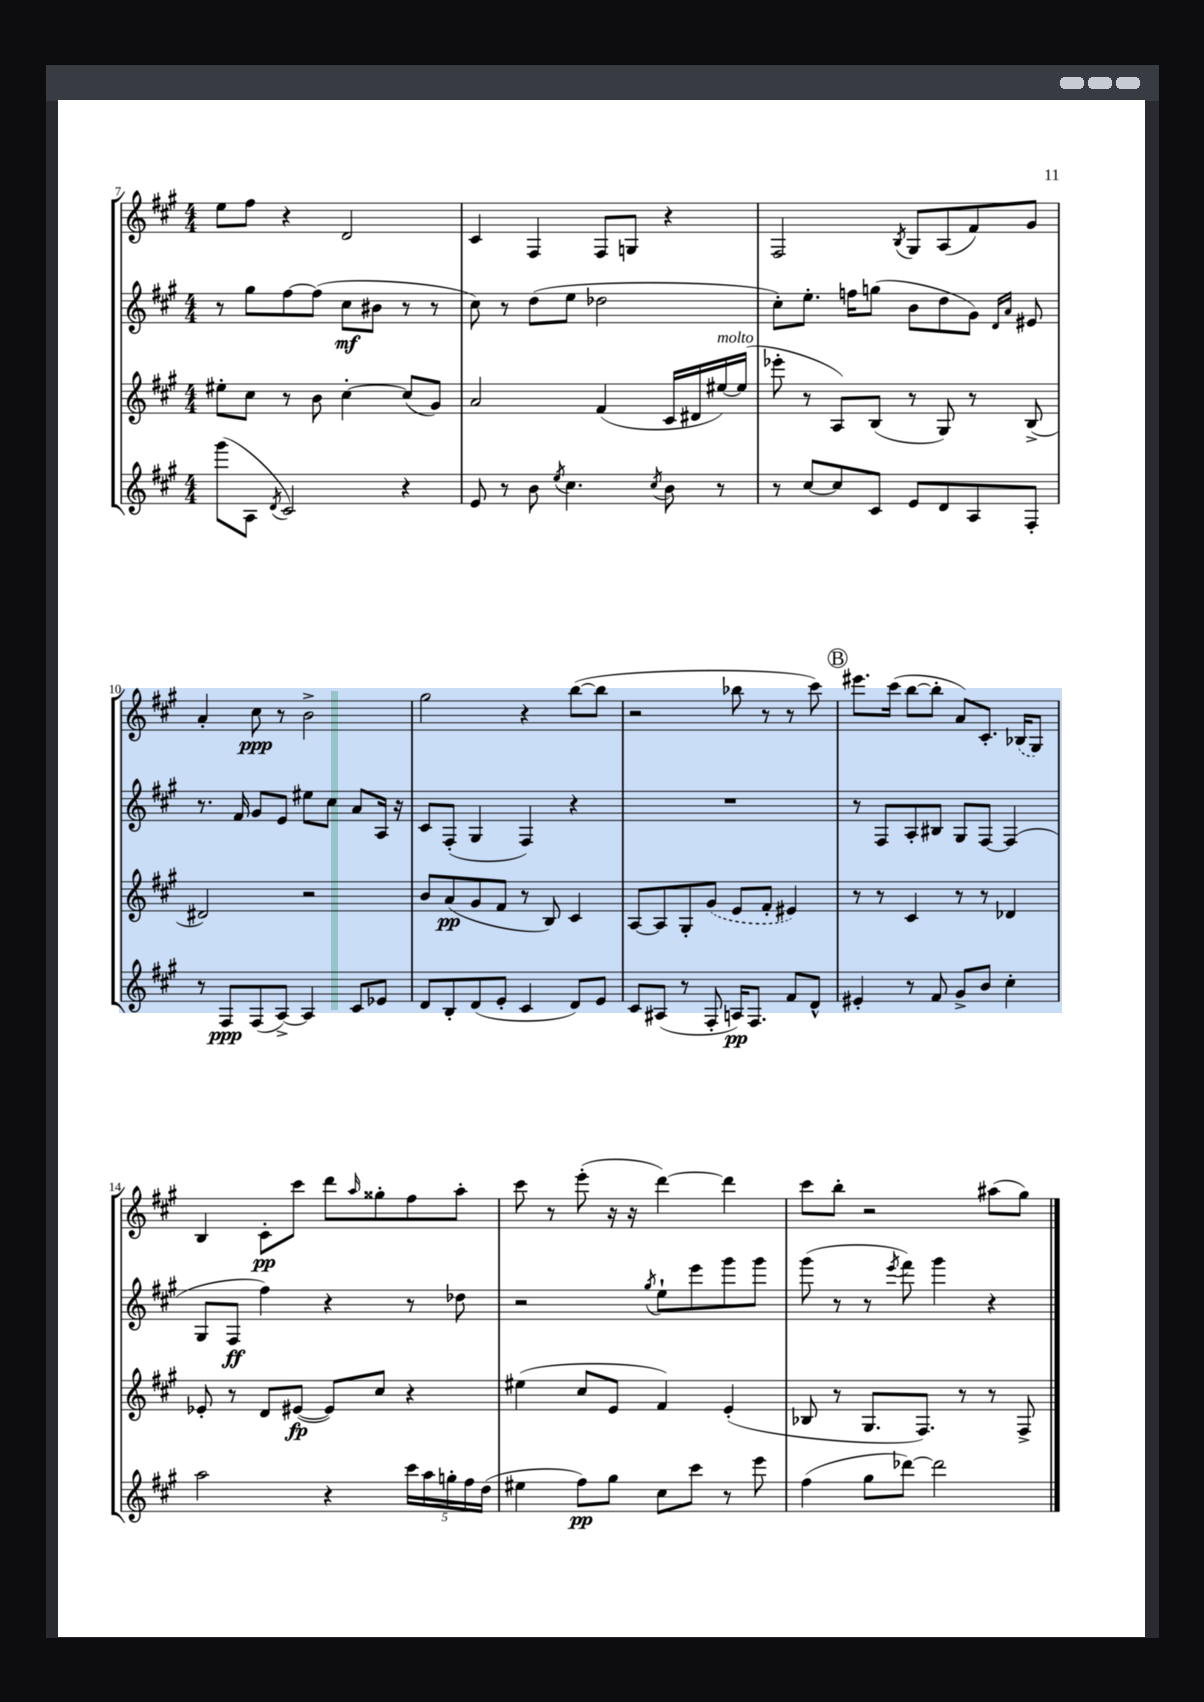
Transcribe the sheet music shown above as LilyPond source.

<<
\new StaffGroup <<
\new Staff = "s0" {
    \clef treble \key a \major \numericTimeSignature \time 4/4
    e''8 fis''8 r4 d'2 |
    cis'4 fis4 fis8 g8 r4 |
    fis2 \acciaccatura { b8 } gis8 a8( fis'8) gis'8 |
    a'4-. cis''8\ppp r8 b'2-> |
    gis''2 r4 b''8~( b''8 |
    r2 bes''8 r8 r8 cis'''8) |
    \mark \markup { \circle "B" } eis'''8. cis'''16( b''8~ b''8-. a'8) cis'8.-. \once \slurDashed bes16( gis8) |
    b4 cis'8-.\pp cis'''8 d'''8 \grace { a''16 } gisis''8-. fis''8 a''8-. |
    cis'''8 r8 e'''8-.( r16 r16 d'''4~) d'''4 |
    cis'''8 b''8-. r2 ais''8( gis''8) \bar "|." |
}
\new Staff = "s1" {
    \clef treble \key a \major \numericTimeSignature \time 4/4
    r8 gis''8 fis''8~ fis''8( cis''8\mf bis'8 r8 r8 |
    cis''8) r8 d''8( e''8 des''2 |
    cis''8-.) e''8.-. f''16 g''8( b'8 d''8 gis'8) \grace { d'16 a'16 } eis'8 |
    r8. fis'16 gis'8 e'8 eis''8 cis''8 a'8 a16 r16 |
    cis'8 fis8-.( gis4 fis4) r4 |
    R1 |
    \mark \markup { \circle "B" } r8 fis8 a8-. bis8 gis8 fis8~ fis4( |
    gis8 fis8\ff fis''4) r4 r8 des''8 |
    r2 \acciaccatura { gis''8 } e''8-! e'''8 gis'''8 gis'''8 |
    gis'''8( r8 r8 \acciaccatura { e'''8 } fis'''8) gis'''4 r4 \bar "|." |
}
\new Staff = "s2" {
    \clef treble \key a \major \numericTimeSignature \time 4/4
    eis''8-. cis''8 r8 b'8 cis''4~-. cis''8( gis'8) |
    a'2 fis'4( cis'16 dis'16 eis''16~^\markup { \italic "molto" }) eis''16( |
    ees'''8-. r8 a8) b8( r8 gis8) r8 b8->( |
    dis'2) r2 |
    b'8 a'8\pp( gis'8 fis'8 r8 b8) cis'4 |
    a8~ a8 gis8-. \once \slurDashed gis'8( e'8 fis'8-. eis'4) |
    \mark \markup { \circle "B" } r8 r8 cis'4 r8 r8 des'4 |
    ees'8-. r8 d'8 eis'8~\fp( eis'8) cis''8 r4 |
    eis''4( cis''8 e'8 fis'4) e'4-.( |
    bes8 r8 gis8. fis8.) r8 r8 fis8-> \bar "|." |
}
\new Staff = "s3" {
    \clef treble \key a \major \numericTimeSignature \time 4/4
    gis'''8( a8 \acciaccatura { d'8 } cis'2) r4 |
    e'8 r8 b'8 \acciaccatura { e''8 } cis''4. \acciaccatura { cis''8 } b'8 r8 |
    r8 cis''8~ cis''8 cis'8 e'8 d'8 a8 fis8-. |
    r8 fis8\ppp fis8( a8~->) a4 cis'8 ees'8 |
    d'8 b8-. d'8( e'8-. cis'4 d'8) e'8 |
    cis'8 ais8( r8 fis8-. a16\pp) fis8. fis'8 d'8-^ |
    \mark \markup { \circle "B" } eis'4-. r8 fis'8 gis'8-> b'8 cis''4-. |
    a''2 r4 \tuplet 5/4 { cis'''16 a''16 g''16-. fis''16 d''16( } |
    eis''4 fis''8\pp) gis''8 cis''8 cis'''8 r8 e'''8 |
    fis''4( gis''8 des'''8~) des'''2 \bar "|." |
}
>>
>>
\layout { \context { \Score currentBarNumber = #7 } }
